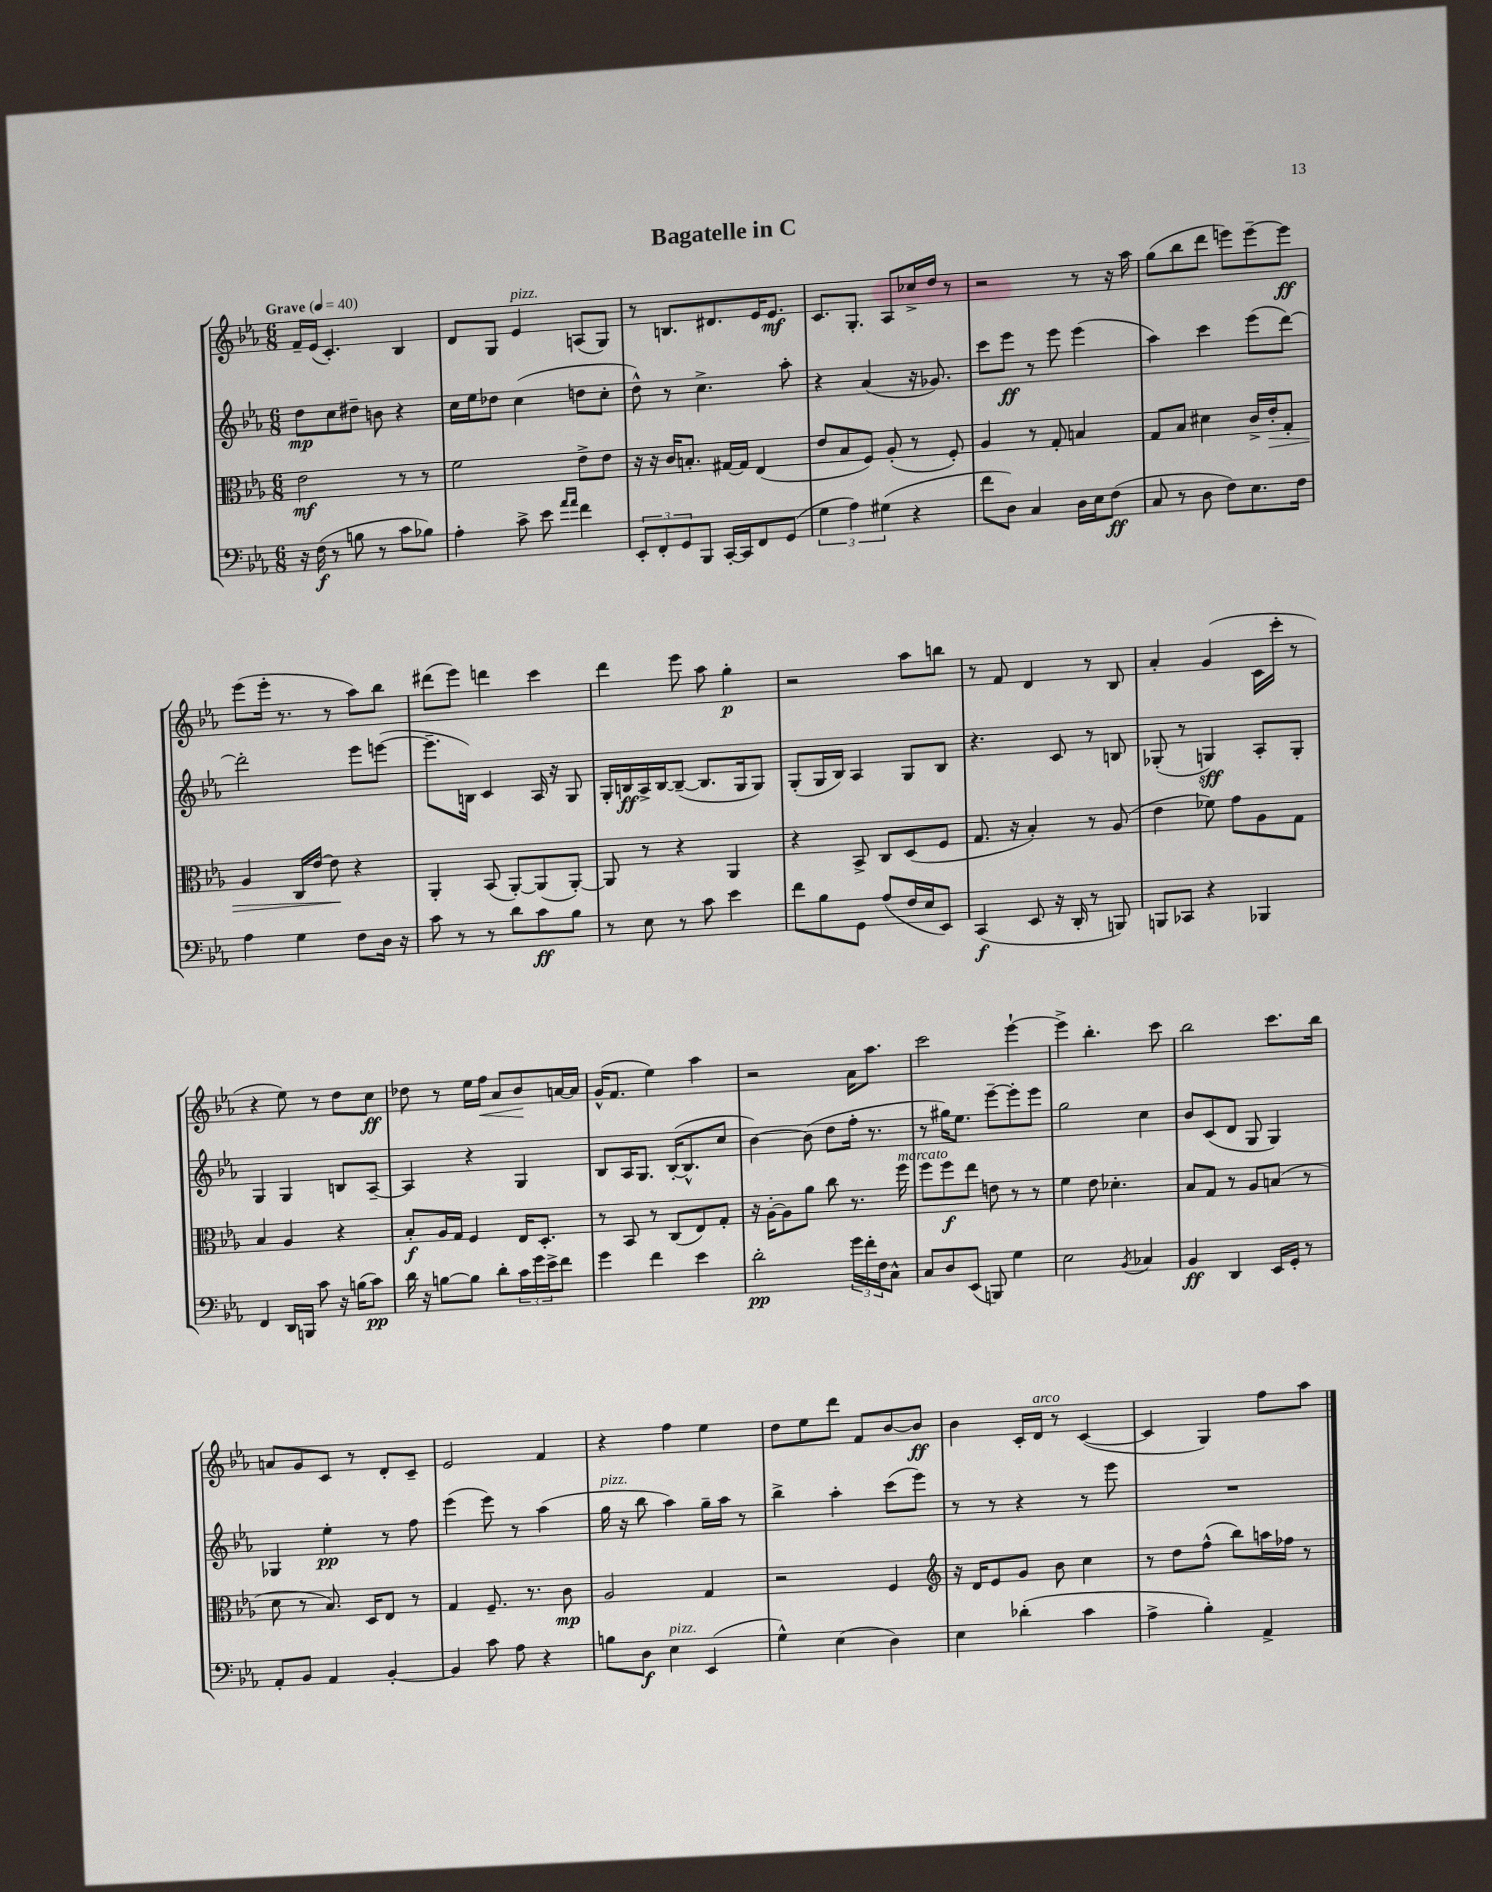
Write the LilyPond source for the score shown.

\header { title = "Bagatelle in C" }
<<
\new StaffGroup <<
\new Staff = "s0" {
    \clef treble \key ees \major \numericTimeSignature \time 6/8 \tempo "Grave" 4 = 40
    f'16-- ees'16( c'4.-.) bes4 |
    d'8 g8 ees'4^\markup { \italic "pizz." } a8( g8) |
    r8 b8. dis'8. ees'16 ees'8.\mf |
    c'8. g8.-. aes8 ces''16-> d''16 r8 |
    r2 r8 r16 aes''16 |
    g''8( bes''8 d'''8 e'''8) e'''8~-- e'''8\ff |
    ees'''8( ees'''16-. r8. r8 aes''8) bes''8 |
    dis'''8( ees'''8) d'''4 c'''4 |
    d'''4 ees'''8 aes''8 g''4-.\p |
    r2 aes''8 b''8 |
    r8 f'8 d'4 r8 bes8 |
    aes'4-. g'4( c'16 c'''16-. r8 |
    r4 ees''8) r8 d''8 c''8\ff |
    des''8 r8 ees''16 f''16\< aes'8 bes'8\! a'16~ a'16 |
    g'16-^( f'8. ees''4) aes''4 |
    r2 aes'16 aes''8. |
    c'''2 ees'''4~-! |
    ees'''4-> bes''4.-. c'''8 |
    bes''2 c'''8. bes''16 |
    a'8 g'8 c'8 r8 d'8-. c'8-- |
    ees'2 f'4 |
    r4 f''4 ees''4 |
    d''8 ees''8 d'''8 f'8 bes'8~ bes'8\ff |
    bes'4 c'16-. d'16^\markup { \italic "arco" } r8 c'4~( |
    c'4 g4) f''8 aes''8 \bar "|." |
}
\new Staff = "s1" {
    \clef treble \key ees \major \numericTimeSignature \time 6/8
    d''8\mp c''8 dis''8-- b'8 r4 |
    c''16 ees''16 des''8 c''4( d''8 c''8-. |
    d''8-^) r8 c''4.-> aes''8-. |
    r4 aes'4( r16 ges'8.) |
    c'''8 ees'''8\ff r8 ees'''8 ees'''4( |
    aes''4) c'''4 ees'''8( d'''8~) |
    d'''2-. ees'''8 e'''8~( |
    e'''8.-- b16) c'4 aes16 r16 g8 |
    g16-. b16\ff aes16-> b16~ b8~--( b8. g16 g8) |
    g8-.( g16 bes16) aes4 g8 bes8 |
    r4. c'8 r8 b8 |
    ges8-.( r8 g4\sff) aes8-. g8-. |
    g4 g4 b8 aes8~-- |
    aes4 r4 g4 |
    bes8 aes16 g8. bes16~-.( bes8.-^ c''8 |
    bes'4~) bes'8( d''8 f''16-. r8. |
    r8 gis''16) ees''8. ees'''8~-- ees'''8-. ees'''8 |
    g''2 c''4 |
    bes'8 c'8( d'8 g8 g4) |
    ges4 ees''4-.\pp r8 f''8 |
    ees'''4( ees'''8) r8 aes''4( |
    g''16^\markup { \italic "pizz." } r16 bes''8 aes''4) g''16-- aes''16 r8 |
    bes''4-> aes''4-. c'''8( ees'''8) |
    r8 r8 r4 r8 ees'''8 |
    R2. \bar "|." |
}
\new Staff = "s2" {
    \clef alto \key ees \major \numericTimeSignature \time 6/8
    ees'2\mf r8 r8 |
    f'2 ees'8-> ees'8 |
    r16 r16 c'16 b8.-. gis16~ gis16 ees4( |
    ees'8 bes8 f8) aes8-.( r8 f8-.) |
    aes4 r8 g8-. b4 |
    g8 bes8 dis'4 c'16-> ees'16-.\> g8-. |
    aes4 c16 ees'16~ ees'8\! r4 |
    aes,4-. bes,8( aes,8~-.) aes,8( aes,8~-.) |
    aes,8 r8 r4 aes,4 |
    r4 bes,8-> c8 d8( f8 |
    g8. r16 bes4-.) r8 aes8( |
    ees'4 fes'8) g'8 aes8 g8 |
    bes4 aes4 r4 |
    bes8-.\f aes16 g16 f4 ees16 d8.-. |
    r8 bes,8 r8 c8( ees8) g8-. |
    r16 aes16~-. aes8 aes'8 c''8 r8. f''16^\markup { \italic "marcato" } |
    f''8 f''8\f ees''8 e'8 r8 r8 |
    f'4 ees'8 des'4.-. |
    bes8 g8 r8 aes8 b8( r8 |
    d'8 r8 bes8.) d16 ees8 r8 |
    g4 f8.-- r8. c'8\mp |
    aes2 g4 |
    r2 f4 |
    \clef treble r16 d'16 ees'8 g'8 bes'8 c''4 |
    r8 d''8 f''8-^( bes''8) a''16 fes''16 r8 \bar "|." |
}
\new Staff = "s3" {
    \clef bass \key ees \major \numericTimeSignature \time 6/8
    r16 f16\f( r8 b8 r8 c'8 bes8) |
    aes4-. c'8-> ees'8 \grace { aes'16 aes'16 } f'4 |
    \tuplet 3/2 { ees,8-. f,8-. g,8 } bes,,8 c,16~-. c,16 f,8 g,8( |
    \tuplet 3/2 { g4 aes4) gis4( } r4 |
    f'8 d8) c4 d16 ees16 f8\ff( |
    c8 r8 d8 f8) ees8. f16 |
    aes4 g4 f8 d16 r16 |
    c'8 r8 r8 d'8 c'8\ff bes8 |
    r8 ees8 r8 c'8 ees'4 |
    f'8 bes8 g,8 aes8( f16 ees16 ees,8) |
    c,4\f( ees,8 r16 d,16-. r8 b,,8) |
    b,,8 ces,8 r4 bes,,4 |
    f,4 d,16 b,,16 c'8 r16 b16( c'8\pp) |
    d'16 r16 b8~ b8 d'8-. \tuplet 3/2 { c'16 g'16 ees'16-> } f'8 |
    g'4 f'4 ees'4 |
    d'2-.\pp \tuplet 3/2 { g'16 f'16-. f16 } c8-^ |
    c8 d8 ees,8( b,,8) g4 |
    ees2 \acciaccatura { bes,8 } ces4 |
    bes,4\ff d,4 ees,16 g,16-. r8 |
    aes,8-. bes,8 aes,4 bes,4~-. |
    bes,4 c'8 aes8 r4 |
    b8 d8\f ees4^\markup { \italic "pizz." } ees,4( |
    g4-^) ees4( d4) |
    ees4 des'4-.( c'4 |
    aes4-> bes4-.) aes,4-> \bar "|." |
}
>>
>>
\layout { \context { \Score \remove "Bar_number_engraver" } }
